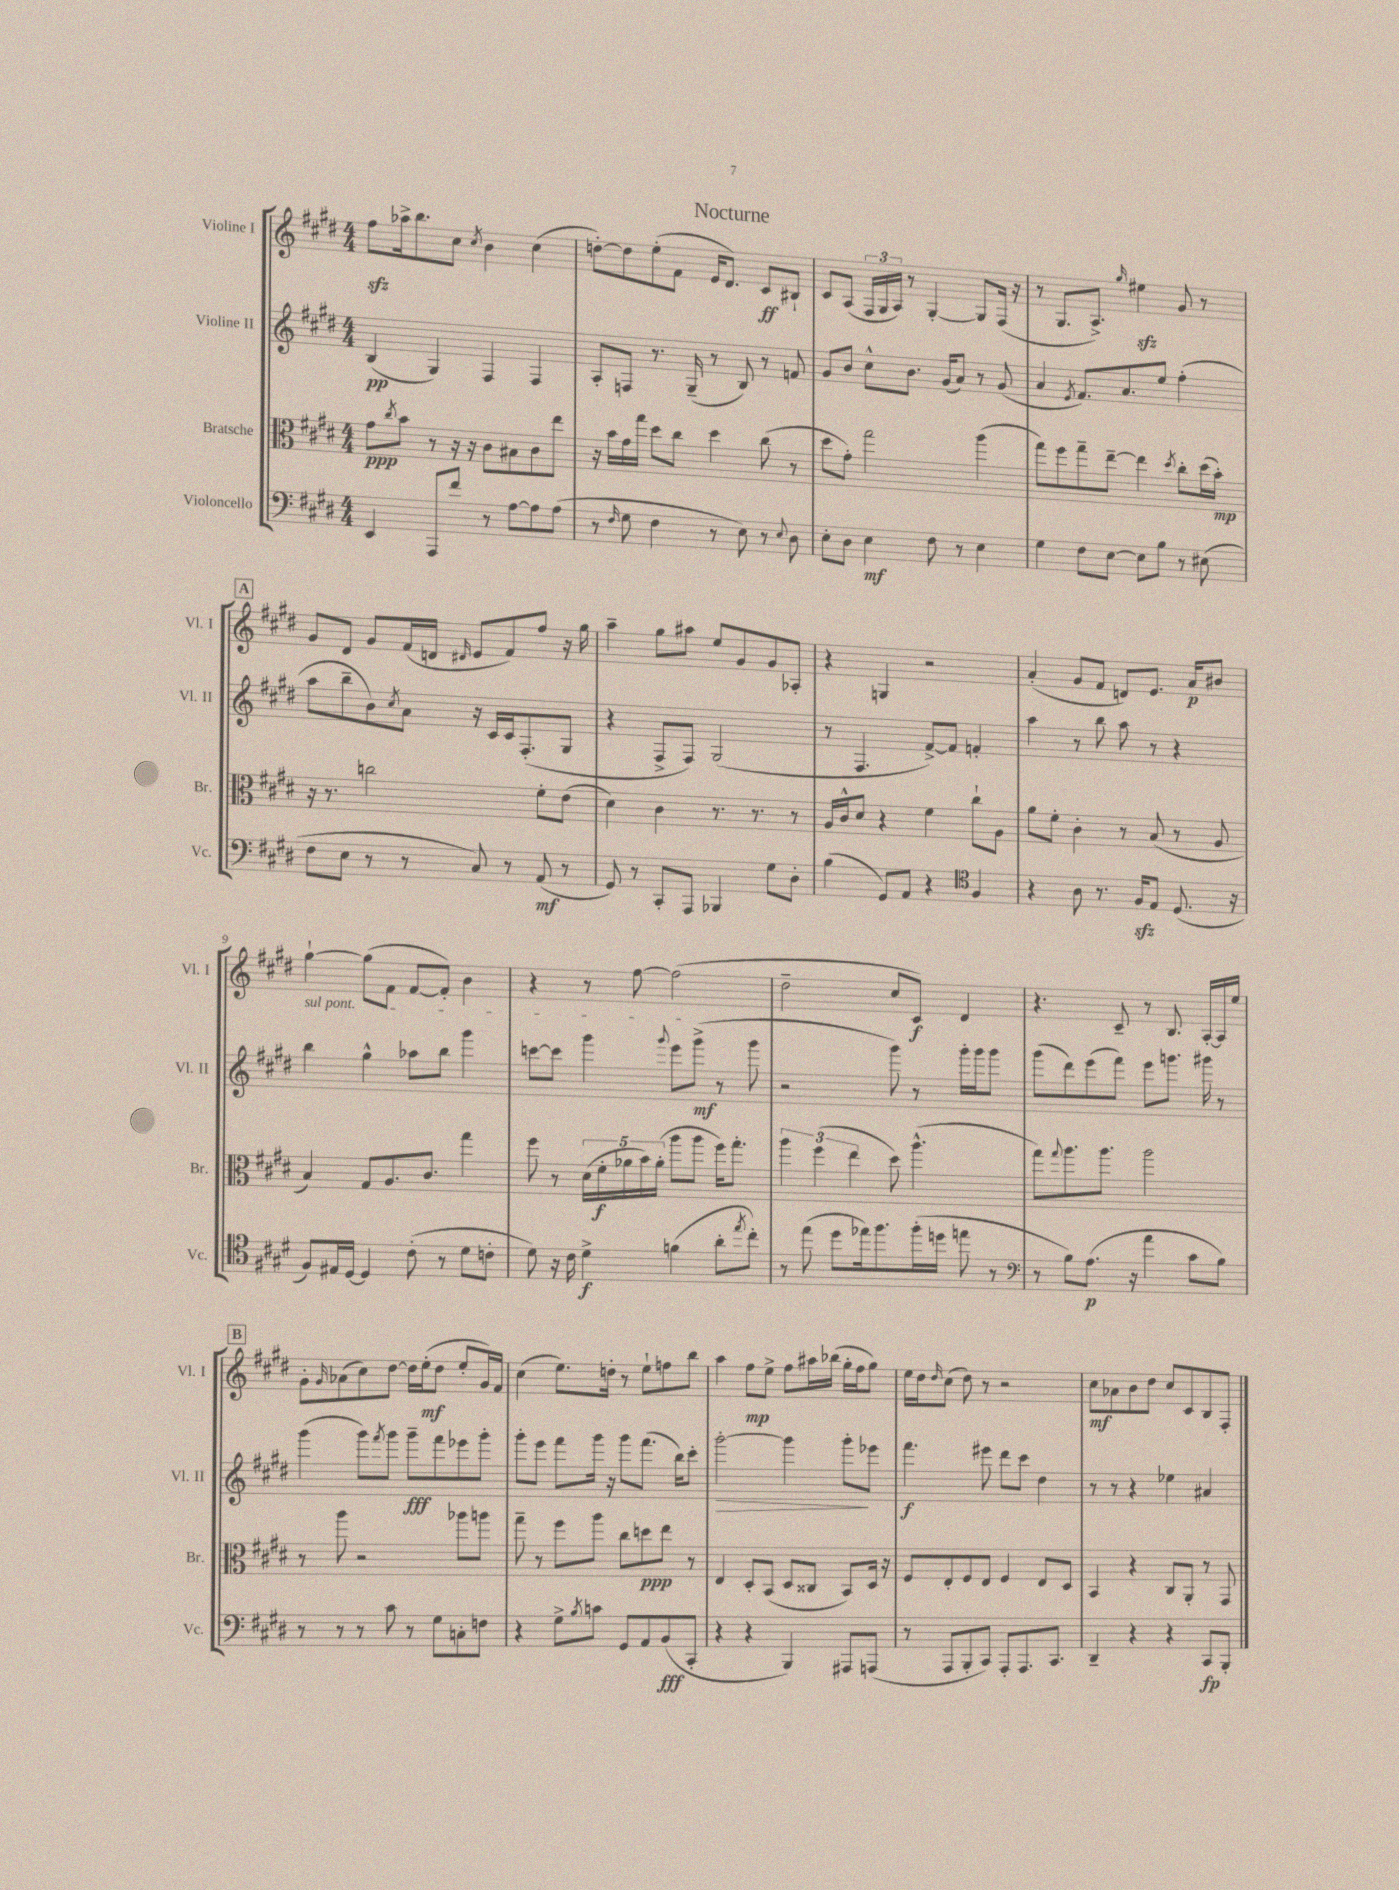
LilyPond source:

\header { title = "Nocturne" }
<<
\new StaffGroup <<
\new Staff = "s0" \with { instrumentName = "Violine I" shortInstrumentName = "Vl. I" } {
    \clef treble \key e \major \numericTimeSignature \time 4/4
    fis''8\sfz aes''16-> b''8. cis''8 \acciaccatura { cis''8 } b'4 cis''4( |
    d''8~-.) d''8 e''8-.( fis'8 e'16 dis'8.) cis'8\ff bis8-! |
    cis'8 a8( \tuplet 3/2 { fis16 gis16 a16) } r8 gis4~-. gis8 fis16( r16 |
    r8 gis8. a8.->) \grace { gis''16 } eis''4\sfz gis'8 r8 |
    \mark \markup { \box "A" } gis'8 dis'8 gis'8 fis'16( d'16 \grace { dis'16 } e'8 fis'8) fis''8 r16 gis''16 |
    a''4-- gis''8 ais''8 e''8 gis'8 gis'8 aes8-. |
    r4 g4 r2 |
    a'4-.( gis'8 fis'8 d'8) e'8. a'16\p bis'8 |
    gis''4~-! gis''8( fis'8 fis'8~ fis'8-.) b'4 |
    r4 r8 fis''8~ fis''2( |
    dis''2-- cis''8 cis'8\f) dis'4 |
    r4. cis'8-- r8 b8. a16~-. a16 e''16 |
    \mark \markup { \box "B" } gis'8-. \grace { gis'16 } aes'8( cis''8) dis''8~ dis''16 e''16-.\mf( dis''8 e''8-. gis'16) fis'16 |
    cis''4( e''8.) d''16-. r8 e''8-! f''8 b''8 |
    a''4 fis''8\mp e''8-> fis''8 ais''16 bes''16( gis''16-. fis''16 gis''8) |
    e''16 dis''16 \grace { dis''16 } cis''8( dis''8) r8 r2 |
    cis''8\mf aes'8 b'8 dis''8 cis''8 cis'8 b8 fis8-. \bar "|." |
}
\new Staff = "s1" \with { instrumentName = "Violine II" shortInstrumentName = "Vl. II" } {
    \clef treble \key e \major \numericTimeSignature \time 4/4
    b4\pp( gis4) fis4 fis4 |
    a8-. f8 r8. gis16--( r8 b8) r8 f'8 |
    gis'8 b'8 cis''8-^ b'8. gis'16( a'8) r8 gis'8( |
    a'4 \acciaccatura { e'8 } fis'8.) a'8. e''8 fis''4-.( |
    \mark \markup { \box "A" } a''8 b''8-- b'8) \acciaccatura { cis''8 } a'8 r16 cis'16 cis'16 fis8.-.( gis8 |
    r4 fis8-> fis8) gis2( |
    r8 fis4. fis'8~->) fis'8 f'4-. |
    a''4 r8 b''8 a''8 r8 r4 |
    \once \override TextSpanner.bound-details.left.text = \markup { \italic "sul pont." } b''4\startTextSpan gis''4-^ aes''8 b''8 gis'''4 |
    c'''8~ c'''8 gis'''4 \appoggiatura { gis'''8 } e'''8 gis'''8->\mf\stopTextSpan( r8 gis'''8 |
    r2 gis'''8) r8 gis'''16-. gis'''16 gis'''8 |
    gis'''8( dis'''8) e'''8( fis'''8) e'''8 g'''8. gis'''16 r8 |
    \mark \markup { \box "B" } gis'''4( gis'''8) \acciaccatura { fis'''8 } gis'''8 gis'''8--\fff fis'''8 ees'''8 gis'''8-. |
    gis'''8-. e'''8 fis'''8 gis'''16 r16 gis'''8 fis'''8.( b''16) cis'''8-. |
    gis'''2~-.\> gis'''4 gis'''8-.\! ees'''8 |
    fis'''4.\f eis'''8 dis'''8 cis'''8 dis''4 |
    r8 r8 r4 ees''4 ais'4 \bar "|." |
}
\new Staff = "s2" \with { instrumentName = "Bratsche" shortInstrumentName = "Br." } {
    \clef alto \key e \major \numericTimeSignature \time 4/4
    gis'8\ppp \acciaccatura { cis''8 } b'8 r8 r16 r16 cis'8 bis8 cis'8 e''8 |
    r16 b'16 gis'16 gis''16 dis''8 cis''8 dis''4 cis''8( r8 |
    dis''8 gis'8-.) gis''2 a''4( |
    gis''8) fis''8 gis''8-- e''8~-- e''4 \acciaccatura { dis''8 } cis''8-. dis''16( b'16-.\mp) |
    \mark \markup { \box "A" } r16 r8. c''2 fis'8-. e'8( |
    dis'4) cis'4 r8. r8. r8 |
    a16 cis'16-^ dis'8 r4 fis'4 cis''8-! a8 |
    a'8 fis'8-. cis'4-. r8 b8( r8 a8 |
    b4) gis8 a8. cis'8. gis''4 |
    fis''8 r8 \tuplet 5/4 { dis'16( fis'16-.\f aes'16 b'16) aes'16-.( } a''8 a''8 fis''16) gis''8.-. |
    \tuplet 3/2 { a''4 fis''4( e''4 } dis''8) a''4.-^( |
    gis''8) \appoggiatura { gis''8 } a''8. a''8. a''2 |
    \mark \markup { \box "B" } r8 a''8 r2 aes''8 a''8 |
    gis''8-- r8 fis''8 a''8 cis''8 d''8\ppp e''8 r8 |
    e4 dis8-. b,8( dis8 cisis8 b,8) dis16 r16 |
    fis8 e8-. fis8 e8 fis4 e8 dis8 |
    b,4 r4 cis8 a,8-. r8 gis,8 \bar "|." |
}
\new Staff = "s3" \with { instrumentName = "Violoncello" shortInstrumentName = "Vc." } {
    \clef bass \key e \major \numericTimeSignature \time 4/4
    e,4 a,,8 fis'8 r8 a8~ a8 a8( |
    r8 \grace { fis16 } gis8 fis4 r8 e8) r8 \appoggiatura { e8 } dis8 |
    e8-. dis8 e4\mf fis8 r8 e4 |
    gis4 fis8 e8~ e8 b8 r8 eis8( |
    \mark \markup { \box "A" } fis8 e8 r8 r8 cis8) r8 a,8\mf( r8 |
    gis,8) r8 cis,8-. a,,8 bes,,4 gis8 dis8-. |
    b4( gis,8) a,8 r4 \clef tenor fis4 |
    r4 a8 r8. fis16\sfz e8 dis8.( r16 |
    fis8) eis16 dis16~ dis4 cis'8-.( r8 dis'8 c'8-. |
    dis'8) r16 cis'16 dis'4->\f f'4( a'8-. \acciaccatura { e''8 } cis''8-.) |
    r8 e''8( dis''8 ees''16) fis''8. fis''16-.( d''16 e''8 r8 |
    \clef bass r8 b8) a8.\p( r16 a'4 cis'8 b8) |
    \mark \markup { \box "B" } r8 r8 r8 cis'8 r8 gis8 c8-. f8 |
    r4 gis8-> \acciaccatura { b8 } c'8 gis,8 a,8 b,8\fff( cis,8-. |
    r4 r4 b,,4) ais,,8 a,,8( |
    r8 a,,8 b,,8-. cis,8) a,,8-. a,,8. cis,8. |
    dis,4-- r4 r4 cis,8\fp b,,8-. \bar "|." |
}
>>
>>
